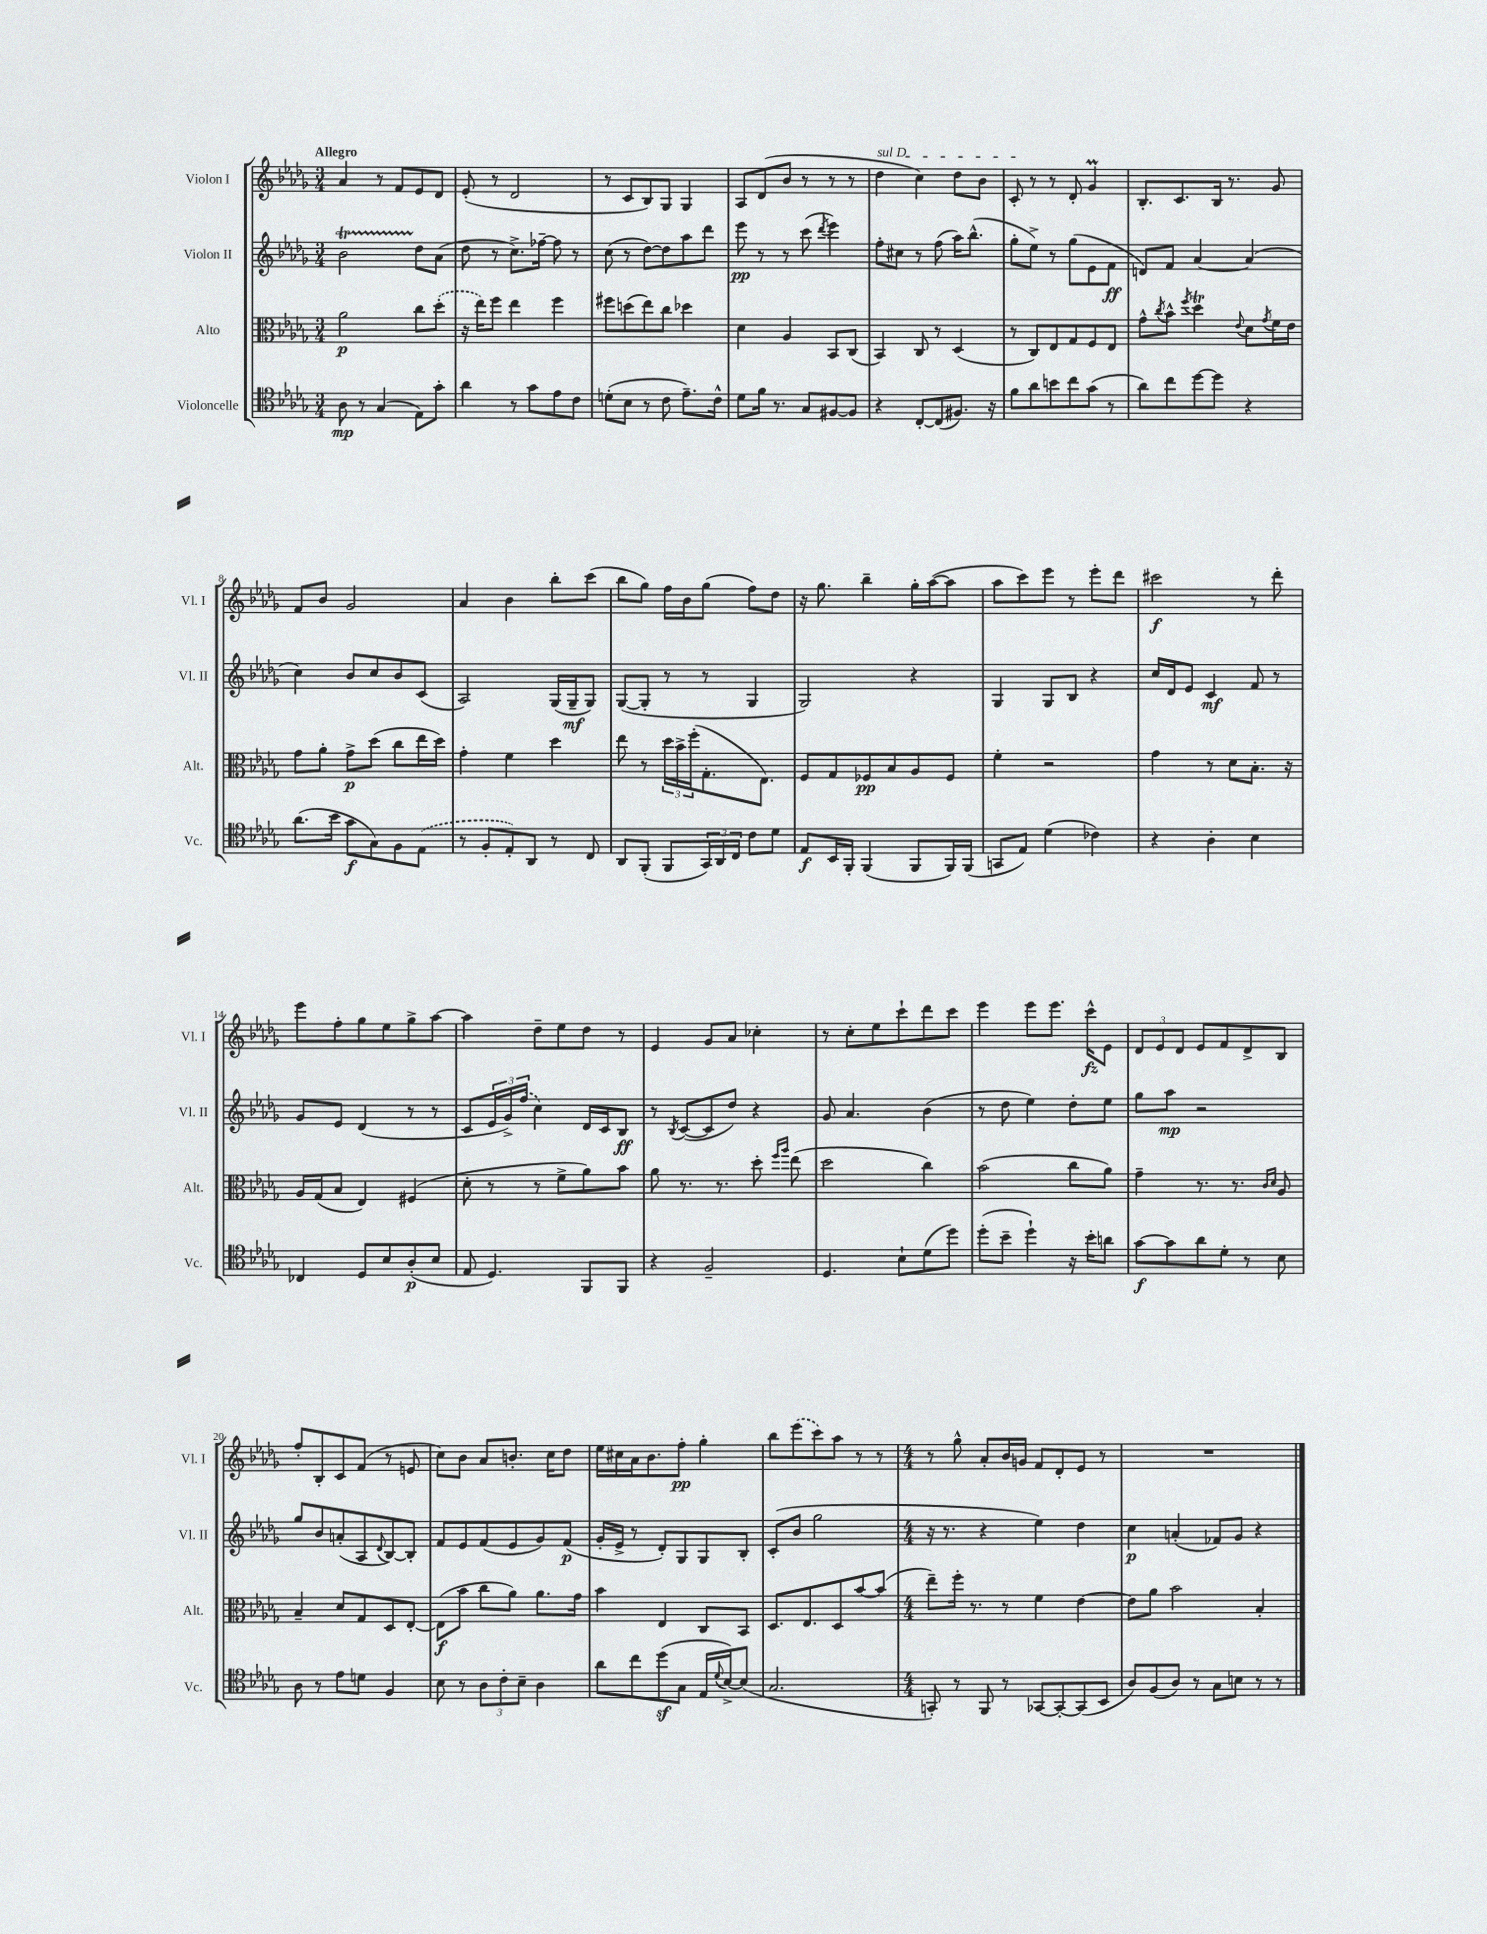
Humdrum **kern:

**kern	**kern	**kern	**kern
*staff4	*staff3	*staff2	*staff1
*clefC4	*clefC3	*clefG2	*clefG2
*k[b-e-a-d-g-]	*k[b-e-a-d-g-]	*k[b-e-a-d-g-]	*k[b-e-a-d-g-]
*M3/4	*M3/4	*M3/4	*M3/4
8A-\	2a-\	2b-\	4a-/
8r	.	.	.
(4G-/	.	.	8r
.	.	.	8f/L
8E-\L)	8cc\L	8dd-\L	8e-/
8g-'\J	(8dd-'\J	(8a-\J	8d-/J
=	=	=	=
4a-\	16r	8dd-\	(8e-'/
.	16ee-\LK)	.	.
.	8ff\J	8r	8r
8r	4ee-\	8.cc^\L)	2d-/
8g-\L	.	.	.
.	.	[16ff-~\Jk	.
8e-\	4ff\	8ff-\]	.
8c\J	.	8r	.
=	=	=	=
(8d'\L	8ff#\L	(8cc\	8r
8B-\J	(8dd\	8r	8c/L
8r	8ee-\)	[8dd-\L)	8B-/)
8c\	8cc\J	8dd-\]	8G-/J
8.e-~\L)	4dd-\	8aa-\	4G-/
.	.	8ddd-\J	.
16c^^\Jk	.	.	.
=	=	=	=
8d-\L	4d-\	8eee-\	8A-/L
16f\Jk	.	8r	(8d-/
8.r	.	.	.
.	4A-/	8r	8b-/J
8G-/L	.	(8ccc\	8r
.	.	8qddd-/	.
[8F#/	8BB-/L	4eee-\)	8r
8F#/]J	(8C/J	.	8r
=	=	=	=
4r	4BB-/)	8ff'\L	4dd-\
.	.	8cc#\J	.
[8C'/L	8C/	8r	4cc\)
(8C/]	8r	(8ff\	.
8.F#/J)	(4D-/	16aa-\LK)	8dd-\L
.	.	(8.bb-^^\J	.
.	.	.	8b-\J
16r	.	.	.
=	=	=	=
8f\L	8r	8gg-'\L	8c'/
8a-\	8C/L)	8ee-^\J)	8r
8b\	8E-/	8r	8r
8cc\	8G-/	(8gg-\L	8d-'/
(8g-\J	8F/	8e-\	4g-/
8r	8E-/J	8f\J	.
=	=	=	=
8a-\L)	8g-^^\L	8d/L)	8.B-'/L
.	8qcc/	.	.
8cc\	8b-^^\J	8f/J	.
.	.	.	8.c/
.	8qff/	.	.
[8dd-\	4dd-\	[4a-/	.
8dd-\]J	.	.	16B-/Jk
.	.	.	8.r
.	8qqe-/	.	.
4r	8d-\L	(4a-/]	.
.	8qg-/	.	.
.	16f\L	.	8g-/
.	16e-\JJ	.	.
=	=	=	=
(8.a-\L	8g-\L	4cc\)	8f/L
.	8a-'\J	.	8b-/J
16b-\Jk	.	.	.
8g-\L	8g-^\L	8b-/L	2g-/
8G-\)	(8dd-\J	8cc/	.
8F\	8cc\L	8b-/	.
(8E-\J	16ee-\L	(8c/J	.
.	16dd-\JJ)	.	.
=	=	=	=
8r	4g-'\	2A-/)	4a-/
8F'/L	.	.	.
8E-'/)	4f\	.	4b-\
8AA-/J	.	.	.
8r	4dd-\	(16G-/LL	8bb-'\L
.	.	16G-~/J	.
8C/	.	8G-/J)	(8ccc\J
=	=	=	=
8AA-/L	8ee-\	([8G-/L	8bb-\L
(8FF'/J	8r	8G-'/]J	8gg-\J)
8FF/L	24dd-\LL	8r	16ff\LL
.	24b-^\	.	.
.	.	.	16b-\J
.	(24ff'\J	.	.
24GG-/L)	8.G-'\	8r	(8gg-\J
24AA-/	.	.	.
24C/JJ	.	.	.
8c\L	.	4G-/	8ff\L)
.	8.E-\J)	.	.
8d-\J	.	.	8dd-\J
=	=	=	=
8E-/L	8F/L	2G-/)	16r
.	.	.	8.gg-\
16BB-/L	8G-/	.	.
16FF'/JJ	.	.	.
(4FF/	8F-/	.	4bb-~\
.	8B-/	.	.
8FF/L	8A-/	4r	16gg-'\LL
.	.	.	([16aa-\J
16FF/L)	8F-/J	.	8aa-\]J
(16FF/JJ	.	.	.
=	=	=	=
8GG/L	4f'\	4G-/	8aa-\L
8E-/J)	.	.	8ccc\)
(4d-\	2r	8G-/L	8eee-\J
.	.	8B-/J	8r
4c-\)	.	4r	8eee-'\L
.	.	.	8ddd-\J
=	=	=	=
4r	4g-\	16cc/LL	2ccc#\
.	.	16d-/J	.
.	.	8e-/J	.
4A-'\	8r	4c/	.
.	8d-\L	.	.
4B-\	8.B-'\J	8f/	8r
.	.	8r	8ddd-'\
.	16r	.	.
=	=	=	=
4C-/	16A-/LL	8g-/L	8eee-\L
.	(16G-/J	.	.
.	8B-/J	8e-/J	8ff'\
8D-/L	4E-/)	(4d-/	8gg-\
8B-/	.	.	8ee-\
(8A-'/	(4F#/	8r	8gg-^\
8B-/J	.	8r	[8aa-\J
=	=	=	=
8E-/	8d-'\	8c/L	4aa-\]
4.D-/)	8r	24e-/L	.
.	.	24g-^/)	.
.	.	(24ff/JJ	.
.	8r	4cc\)	8dd-~\L
.	8f^\L	.	8ee-\
8FF/L	8a-\)	16d-/LL	8dd-\J
.	.	16c/J	.
8FF/J	8b-\J	8B-/J	8r
=	=	=	=
4r	8a-\	8r	4e-/
.	.	8qB-/	.
.	8.r	([8c/L	.
2F~/	.	8c/]	8g-/L
.	8.r	.	.
.	.	8dd-/J)	8a-/J
.	8dd-'\	4r	4cc-'\
.	16qqff/LL	.	.
.	16qqaa-/JJ	.	.
.	(8ee-\	.	.
=	=	=	=
4.D-/	2dd-\	8g-/	8r
.	.	4.a-/	8cc'\L
.	.	.	8ee-\
8B-`\L	.	.	8ccc`\
(8d-\	4cc\)	(4b-\	8ddd-\
8dd-\J)	.	.	8ccc\J
=	=	=	=
(8dd-'\L	(2b-\	8r	4eee-\
8b-~\J	.	8dd-\	.
4dd-`\)	.	4ee-\)	8eee-\L
.	.	.	8.eee-\J
16r	8cc\L	8dd-'\L	.
16b-'\LK	.	.	16ccc^^\LK
8a\J	8a-\J)	8ee-\J	8e-\J
=	=	=	=
[8g-\L	4g-~\	8gg-\L	12d-/L
.	.	.	12e-/
8g-\]	.	8aa-\J	.
.	.	.	12d-/J
8a-\	8.r	2r	8e-/L
8d-'\J	.	.	8f/
.	8.r	.	.
8r	.	.	8d-^/
.	16qqc/LL	.	.
.	16qqd-/JJ	.	.
8B-\	8A-/	.	8B-/J
=	=	=	=
8A-\	4B-~/	8gg-/L	8ff'/L
8r	.	8b-/	8B-'/
8e-\L	8d-/L	(8a'/	8c/
8d\J	8G-/	8A-/	(8f/J
.	.	8qqd-/	.
4F/	8D-/	[8B-/)	8r
.	[8E-'/J	8B-'/]J	8e/
=	=	=	=
8B-\	(8E-\]L	8f/L	8cc\L)
8r	8b-\J	8e-/	8b-\J
12A-\L	8cc\L	(8f/	8a-/L
12c'\	.	.	.
.	8a-\J)	8e-/	8.b'/J
12B-~\J	.	.	.
4A-\	8.a-\L	8g-/)	.
.	.	.	16cc\LK
.	.	(8f/J	8dd-\J
.	16g-\Jk	.	.
=	=	=	=
8a-\L	4b-\	16g-'/LL	16ee-\LL
.	.	16e-^/JJ	16cc#\
8cc\	.	8r	16a-\J
.	.	.	8.b-\
(8dd-\	4E-/	8d-'/L)	.
8G-\J	.	8G-/	8ff'\J
16E-/LL	8C/L	8G-/	4gg-'\
8qqd-/	.	.	.
[16B-^/J)	.	.	.
(8B-/]J	8BB-/J	8B-'/J	.
=	=	=	=
2.G-/	8.D-/L	(8c'/L	8bb-\L
.	.	8b-/J	(8eee-\
.	8.E-/	.	.
.	.	2gg-\	8ccc\)
.	8D-/	.	8aa-\J
.	[8b-/	.	8r
.	(8b-/]J	.	8r
=	=	=	=
*M4/4	*M4/4	*M4/4	*M4/4
8GG'/)	8ee-~\L)	16r	8r
.	.	8.r	.
8r	16ff'\Jk	.	8gg-^^\
.	8.r	.	.
8FF/	.	4r	8a-'/L
8r	8r	.	16b-/L
.	.	.	16g/JJ
[8GG-/L	4f\	4ee-\)	8f/L
8GG-'/_	.	.	8d-'/
(8GG-/]	[4e-\	4dd-\	8e-/J
8BB-/J	.	.	8r
=	=	=	=
8A-/L)	8e-\]L	4cc\	1r
(8F/	8a-\J	.	.
8A-/J)	2b-\	(4a'/	.
8r	.	.	.
8G-\L	.	8f-/L)	.
8B\J	.	8g-/J	.
8r	4B-'/	4r	.
8r	.	.	.
==	==	==	==
*-	*-	*-	*-
